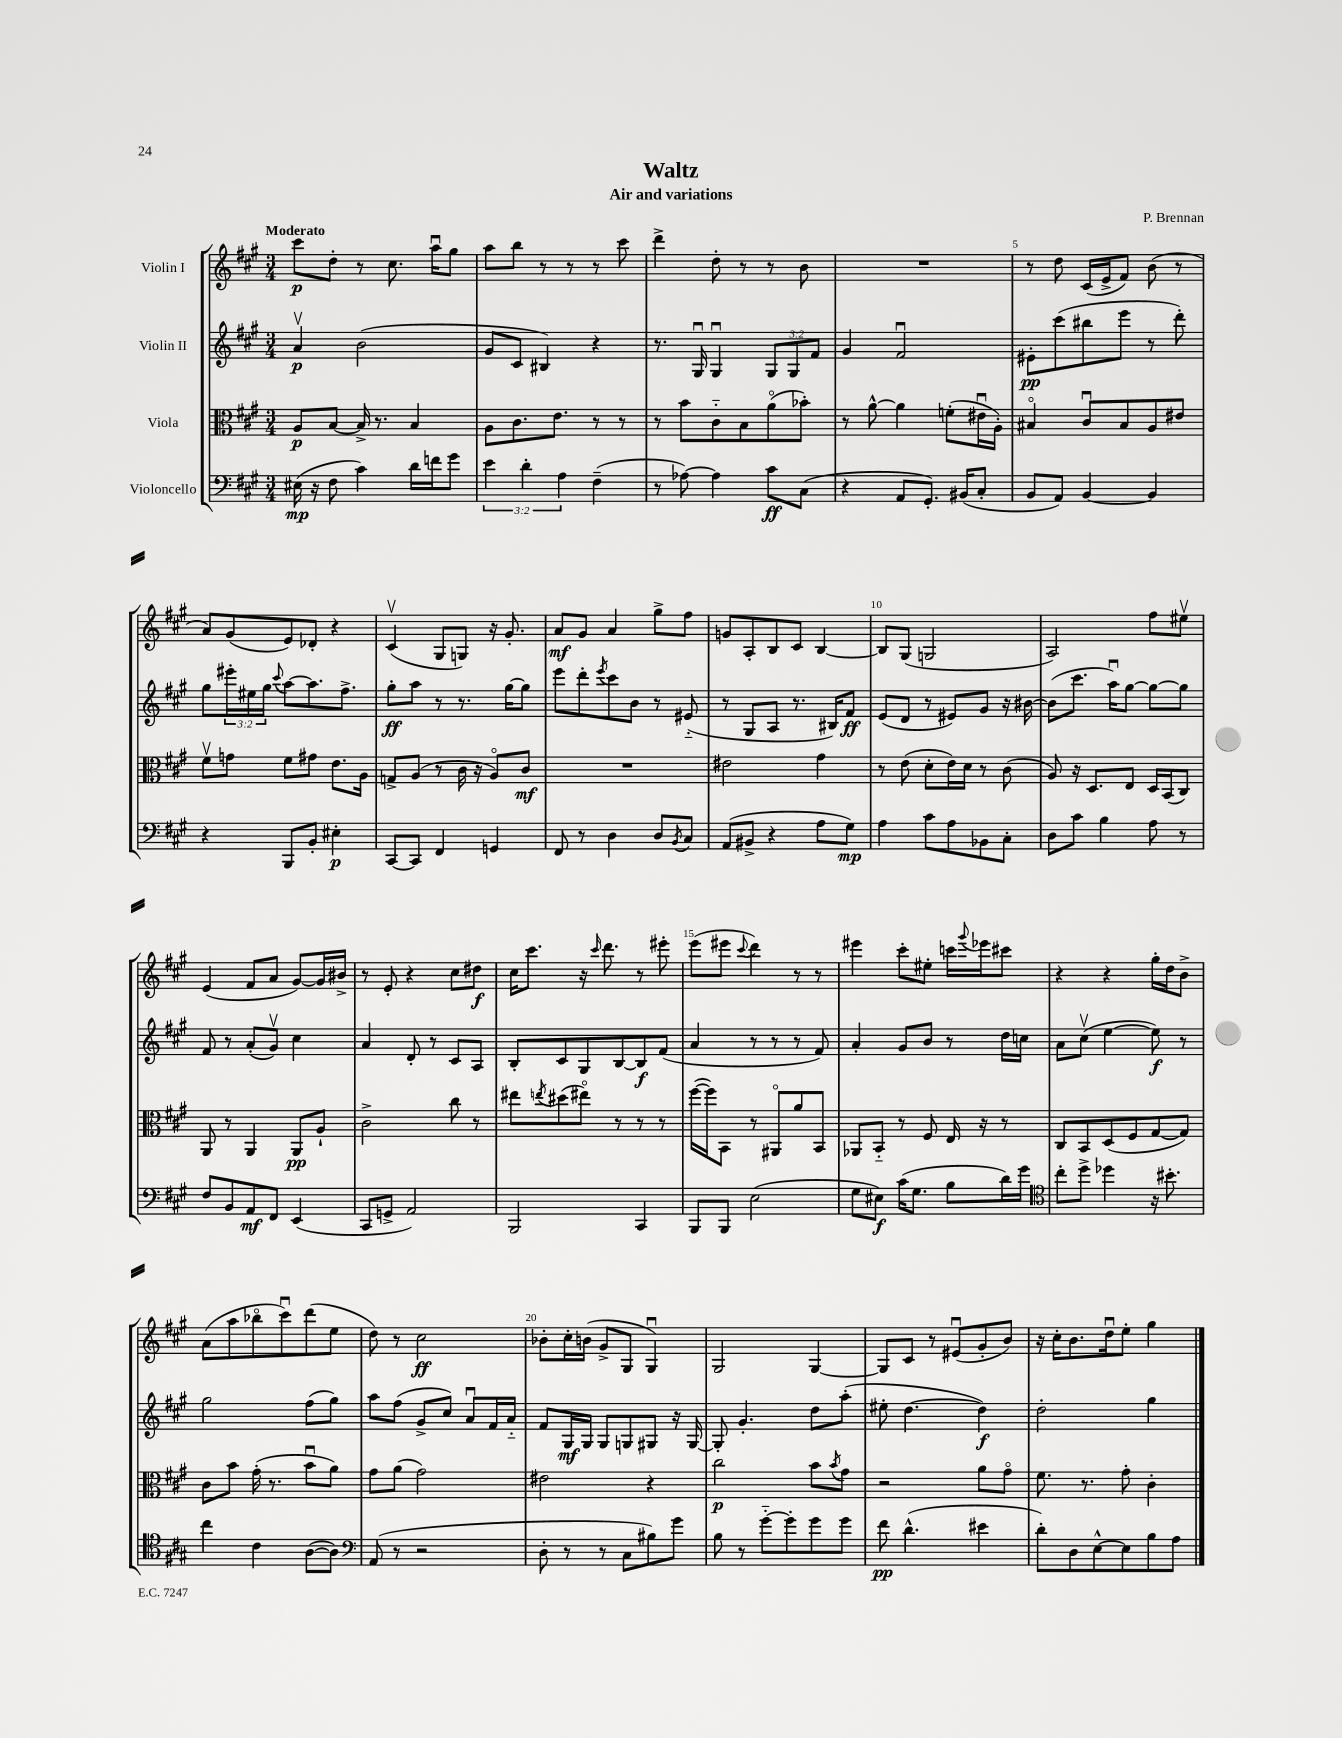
\header { title = "Waltz" composer = "P. Brennan" subtitle = "Air and variations" }
<<
\new StaffGroup <<
\new Staff = "s0" \with { instrumentName = "Violin I" } {
    \clef treble \key a \major \numericTimeSignature \time 3/4 \tempo "Moderato"
    cis'''8\p d''8-. r8 cis''8. a''16\downbow gis''8 |
    a''8 b''8 r8 r8 r8 cis'''8 |
    d'''4-> d''8-. r8 r8 b'8 |
    R2. |
    r8 d''8 cis'16( e'16-> fis'8) b'8( r8 |
    a'8) gis'8( e'8) des'8-. r4 |
    cis'4\upbow( gis8 g8) r16 gis'8.-. |
    a'8\mf gis'8 a'4 gis''8-> fis''8 |
    g'8 a8-. b8 cis'8 b4~ |
    b8 gis8( g2 |
    a2) fis''8 eis''8\upbow |
    e'4( fis'8 a'8 gis'8~) gis'16 bis'16-> |
    r8 e'8-. r4 cis''8 dis''8\f |
    cis''16 cis'''8. r16 \grace { cis'''16 } d'''8. r8 eis'''8-. |
    e'''8( eis'''8 \appoggiatura { cis'''8 } d'''4) r8 r8 |
    eis'''4 cis'''8-. eis''8-. c'''16 \appoggiatura { gis'''8 } ees'''16 cis'''8 |
    r4 r4 gis''16-. d''16 b'8-> |
    a'8( a''8 bes''8\flageolet cis'''8\downbow) d'''8( e''8 |
    d''8) r8 cis''2\ff |
    bes'8-. cis''16-. b'16( gis'8-> gis8 gis4\downbow) |
    gis2 gis4~ |
    gis8 cis'8 r8 eis'8\downbow( gis'8-. b'8) |
    r16 cis''16-. b'8. d''16\downbow e''8-. gis''4 \bar "|." |
}
\new Staff = "s1" \with { instrumentName = "Violin II" } {
    \clef treble \key a \major \numericTimeSignature \time 3/4 \override Staff.TupletNumber.text = #tuplet-number::calc-fraction-text
    a'4\upbow\p b'2( |
    gis'8 cis'8 bis4) r4 |
    r8. gis16\downbow gis4\downbow \tuplet 3/2 { gis8 gis8 fis'8 } |
    gis'4 fis'2\downbow |
    eis'8-.\pp cis'''8( bis''8 e'''8 r8 d'''8-.) |
    gis''8 \tuplet 3/2 { eis'''16-. eis''16 gis''16 } \appoggiatura { cis'''8 } a''8~ a''8. fis''8.-> |
    gis''8-.\ff a''8 r8 r8. gis''16~ gis''8 |
    e'''8 d'''8-. \acciaccatura { e'''8 } cis'''8 b'8 r8 eis'8-_( |
    r8 gis8 a8 r8. bis16) fis'8\ff |
    e'8( d'8 r8 eis'8) gis'8 r16 bis'16~ |
    bis'8( cis'''8. a''16\downbow) gis''8~ gis''8~ gis''8 |
    fis'8 r8 a'8-.( gis'8\upbow) cis''4 |
    a'4 d'8-. r8 cis'8 a8 |
    b8-. cis'8 gis8 b8~ b8\f fis'8( |
    a'4 r8 r8 r8 fis'8) |
    a'4-. gis'8 b'8 r8 d''16 c''16 |
    a'8 cis''8\upbow( e''4~ e''8\f) r8 |
    gis''2 fis''8( gis''8) |
    a''8 fis''8( gis'8-> cis''8) a'8\downbow fis'16 a'16-_ |
    fis'8 gis16\mf gis16 gis8 g8 gis8 r16 gis16~ |
    gis8-. gis'4.-. d''8 a''8-.( |
    eis''8-. d''4.~ d''4\f) |
    d''2-. gis''4 \bar "|." |
}
\new Staff = "s2" \with { instrumentName = "Viola" } {
    \clef alto \key a \major \numericTimeSignature \time 3/4
    a8\p b8~ b16-> r8. b4 |
    a8 cis'8. e'8. r8 r8 |
    r8 b'8 cis'8-_ b8 a'8\flageolet( bes'8-.) |
    r8 a'8~-^ a'4 f'8-.( eis'16\downbow a16-.) |
    bis4\flageolet cis'8\downbow bis8 a8 eis'8 |
    fis'8\upbow g'8 fis'8 gis'8 e'8. a16 |
    g8-> a8( r8 cis'16 r16 a8\flageolet) cis'8\mf |
    R2. |
    eis'2 gis'4 |
    r8 e'8( d'8-. e'16) d'16 r8 cis'8( |
    a8) r16 d8. e8 d16 b,16( cis8) |
    a,8 r8 a,4 a,8\pp a8-! |
    cis'2-> cis''8 r8 |
    eis''8 \acciaccatura { e''8 } dis''8( eis''8\flageolet) r8 r8 r8 |
    fis''16~( fis''16) b,8 r8 ais,8\flageolet a'8 b,8 |
    aes,8 b,8-_ r8 fis8 e16 r16 r8 |
    cis8 b,8 d8( fis8 gis8~ gis8) |
    cis'8 b'8 gis'16-.( r8. b'8\downbow a'8) |
    gis'8 a'8( gis'2) |
    eis'2 r4 |
    cis''2\p b'8 \acciaccatura { b'8 } gis'8 |
    r2 a'8 gis'8\flageolet |
    fis'8. r8. gis'8-. cis'4-. \bar "|." |
}
\new Staff = "s3" \with { instrumentName = "Violoncello" } {
    \clef bass \key a \major \numericTimeSignature \time 3/4 \override Staff.TupletNumber.text = #tuplet-number::calc-fraction-text
    eis16\mp( r16 fis8 cis'4) d'16 f'16 gis'8 |
    \tuplet 3/2 { e'4 d'4-. a4 } fis4--( |
    r8 aes8~) aes4 cis'8\ff cis8( |
    r4 a,8 gis,8.-.) bis,16( cis8-. |
    b,8 a,8) b,4~ b,4 |
    r4 b,,8 b,8-. eis4-.\p |
    cis,8~ cis,8 fis,4 g,4 |
    fis,8 r8 d4 d8 \acciaccatura { b,8 } cis8 |
    a,8( bis,8-> r4 a8 gis8\mp) |
    a4 cis'8 a8 bes,8 cis8-. |
    d8 cis'8 b4 a8 r8 |
    fis8 b,8 a,8\mf fis,8 e,4( |
    cis,8 g,8-> a,2) |
    b,,2 cis,4 |
    b,,8 b,,8 e2( |
    gis8 eis8\f) cis'16( gis8. b8 d'16) gis'16 |
    \clef tenor cis''8-. d''8-> des''4 r16 bis'8.-. |
    cis''4 cis'4 a8~( a8) |
    \clef bass a,8( r8 r2 |
    d8-. r8 r8 cis8 bis8) gis'8 |
    b8 r8 gis'8~-_ gis'8-. gis'8 gis'8 |
    fis'8\pp d'4.-^( eis'4 |
    d'8-.) d8 e8~-^ e8 b8 a8 \bar "|." |
}
>>
>>
\layout { \context { \Score \override BarNumber.break-visibility = ##(#f #t #t) barNumberVisibility = #(every-nth-bar-number-visible 5) } }
